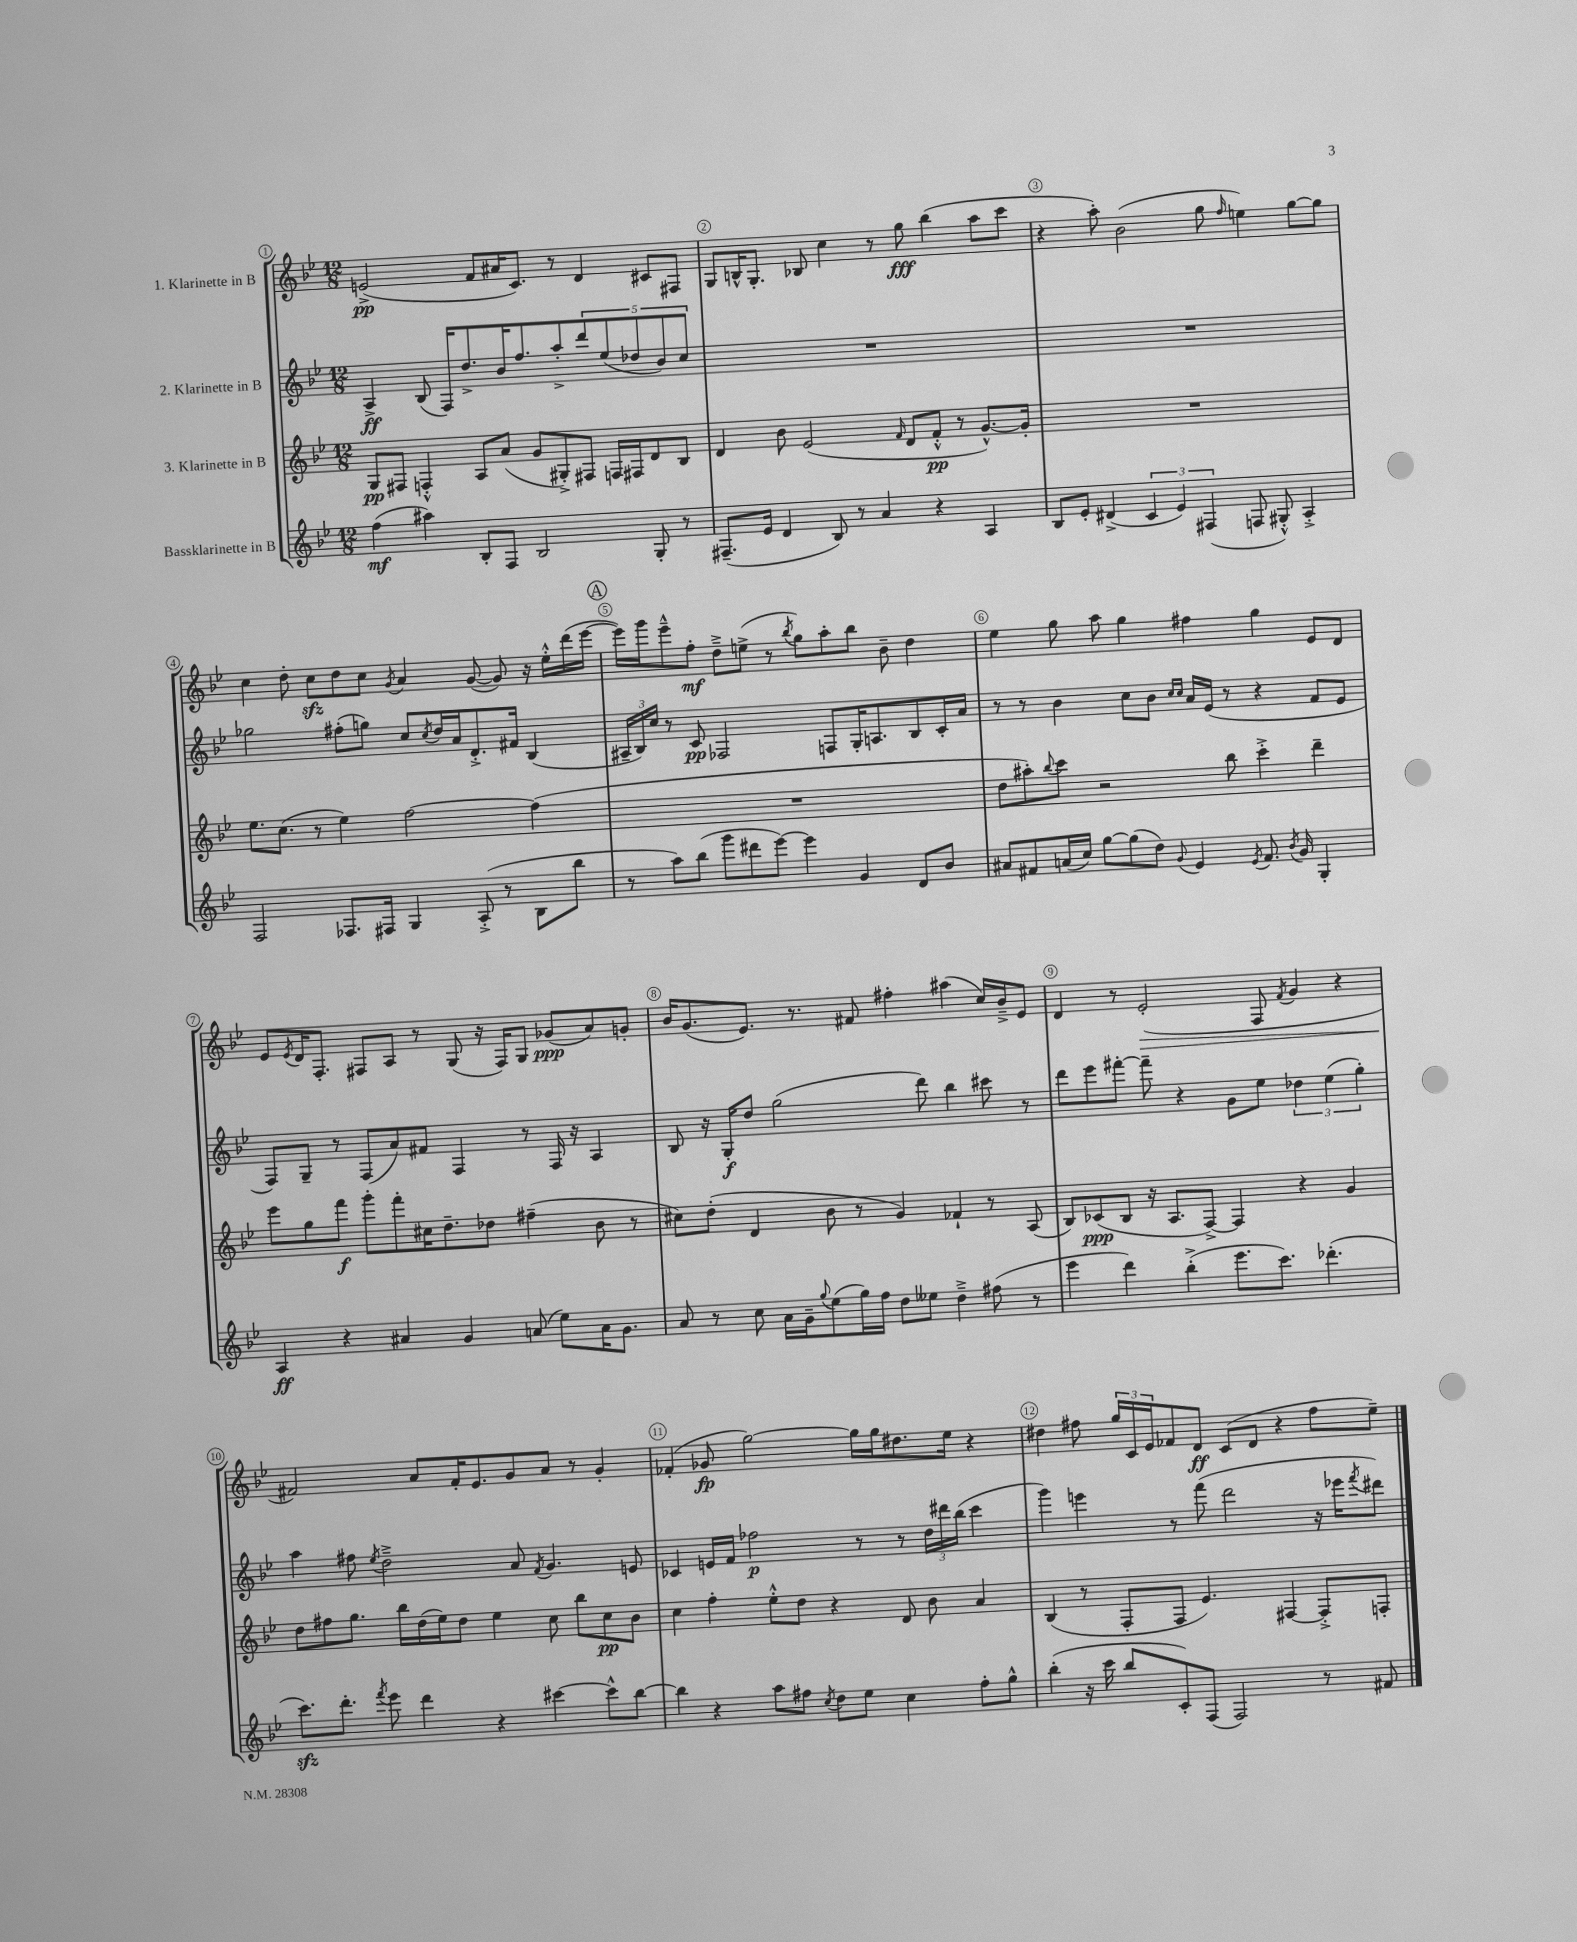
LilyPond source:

<<
\new StaffGroup <<
\new Staff = "s0" \with { instrumentName = "1. Klarinette in B" } {
    \clef treble \key bes \major \numericTimeSignature \time 12/8
    e'2->\pp( f'8 ais'16 c'8.) r8 d'4 cis'8 fis8 |
    g8 b16-^ g8.-. bes8 c''4 r8 g''8\fff bes''4( a''8 c'''8 |
    r4 a''8-.) bes'2( g''8 \grace { f''16 } e''4) g''8~ g''8 |
    c''4 d''8-. c''8\sfz d''8 c''8 \acciaccatura { g'8 } a'4 g'8~( g'8) r16 ees''16-.-^ d'''16( ees'''16~ |
    \mark \markup { \circle "A" } ees'''16) g'''16 ees'''8---^ f''8-.\mf d''8---> e''8->( r8 \acciaccatura { bes''8 } g''8) a''8-. bes''8 bes'8-- d''4 |
    ees''4 g''8 a''8 g''4 fis''4 g''4 ees'8 d'8 |
    ees'8 \acciaccatura { ees'8 } d'16 f8.-. fis8 a8 r8 g8( r16 fis16) g8 ges'8\ppp( a'8) g'8-. |
    bes'16 g'8.( ees'8.) r8. fis'8 fis''4-. ais''4( c''16) bes'16---> ees'8 |
    d'4 r8 ees'2-.\>( f8 \acciaccatura { f'8 } g'4 r4 |
    fis'2\!) a'8 fis'16-. ees'8. g'8 a'8 r8 g'4-. |
    fes'4-.( ges'8\fp g''2~) g''16 g''16 dis''8. ees''16 r4 |
    dis''4 fis''8 \tuplet 3/2 { g''16 c'16 ees'16 } fes'8 d'8\ff c'8( d'8 r4 fis''8 ees''8--) \bar "|." |
}
\new Staff = "s1" \with { instrumentName = "2. Klarinette in B" } {
    \clef treble \key bes \major \numericTimeSignature \time 12/8
    a4->\ff bes8( f16) d''8.-> bes'16 f''8. a''8-.-> \tuplet 5/4 { d'''8 ees''8( des''8 bes'8) c''8 } |
    R1. |
    R1. |
    ges''2 fis''8-.( g''8) c''8 \acciaccatura { c''8 } d''16 a'16 d'8.-.-> fis'16 bes4( |
    \mark \markup { \circle "A" } \tuplet 3/2 { ais16-- bes16) c''16 } r8 c'8\pp fes2 f8 g16-. a8. bes8 c'16-. a'16 |
    r8 r8 bes'4 c''8 bes'8 \grace { c''16 c''16 } a'16 ees'16( r8 r4 f'8 ees'8 |
    f8) g8-- r8 f8( a'8) fis'8 f4 r8 f16 r16 a4 |
    bes8 r16 g16-.\f d''8 g''2( d'''8) bes''4 cis'''8 r8 |
    d'''8 ees'''8 fis'''8~-. fis'''8-- r4 g'8 ees''8 \tuplet 3/2 { des''4 ees''4( g''4-.) } |
    a''4 fis''8 \acciaccatura { ees''8 } d''2---> a'8 \acciaccatura { f'8 } g'4. e'8 |
    ces'4 e'16 f'16 fes''2\p r8 r8 \tuplet 3/2 { d''16 dis'''16 bes''16( } c'''4 |
    g'''4) e'''4 r8 f'''8( d'''2 r16 ees'''16 \acciaccatura { f'''8 } dis'''8) \bar "|." |
}
\new Staff = "s2" \with { instrumentName = "3. Klarinette in B" } {
    \clef treble \key bes \major \numericTimeSignature \time 12/8
    g8\pp fis8 f4-.-^ a8 a'8( g'8 gis8-.->) fis8 f16 fis16 d'8 bes8 |
    d'4 bes'8 ees'2( \grace { f'16 } d'8 f'8-.-^\pp r8 g'8.~-^) g'16-. |
    R1. |
    ees''8. c''8.( r8 ees''4) f''2~ f''4( |
    \mark \markup { \circle "A" } R1. |
    d''8 ais''8-.) \appoggiatura { bes''8 } c'''8 r2 bes''8 c'''4-.-> d'''4-- |
    ees'''8 g''8 f'''8\f g'''8-. f'''8-. cis''16 d''8.-- des''8 fis''4--( bes'8 r8 |
    cis''8) d''8-.( d'4 bes'8 r8 g'4) fes'4-! r8 a8( |
    bes8) ces'8\ppp( bes8 r16 a8. f8~->) f4 r4 g'4 |
    d''8 fis''8 g''8. bes''16 d''16( ees''16) d''8 ees''4 c''8 bes''8 c''8\pp bes'8 |
    c''4 f''4-. ees''8-.-^ d''8 r4 d'8 bes'8 a'4 |
    bes4( r8 f8-. f8 ees'4.) fis4~ fis8-.-> f8-. \bar "|." |
}
\new Staff = "s3" \with { instrumentName = "Bassklarinette in B" } {
    \clef treble \key bes \major \numericTimeSignature \time 12/8
    f''4\mf( ais''4) bes8-. f8 bes2 g8-. r8 |
    fis8.--( ees'16 d'4 bes8) r8 a'4 r4 a4 |
    bes8 ees'8-. dis'4->( \tuplet 3/2 { c'4 ees'4) fis4( } f8 gis8-.-^) a4-.-> |
    f2 fes8. fis16 g4 a8-.->( r8 bes8 bes''8 |
    \mark \markup { \circle "A" } r8 a''8) bes''8( g'''8 dis'''8 ees'''8~) ees'''4 g'4 d'8 bes'8 |
    ais'8 fis'8 a'16( c''16) g''8~ g''8( d''8) \appoggiatura { g'8 } ees'4 \acciaccatura { ees'8 } fis'8. \acciaccatura { bes'8 } g'16 g4-. |
    a4\ff r4 ais'4 g'4 a'8( ees''8) a'16 g'8. |
    a'8 r8 c''8 a'16 g'16-- \appoggiatura { g''8 } ees''8( g''16) f''16 d''8 eeses''8 d''4---> fis''8( r8 |
    ees'''4 d'''4) bes''4-.->( ees'''8. c'''8.) des'''4.-.( |
    c'''8.\sfz) d'''8.-. \acciaccatura { f'''8 } ees'''8 d'''4 r4 cis'''4~ cis'''8-^ bes''8~ |
    bes''4 r4 a''8 fis''8 \acciaccatura { c''8 } d''8 ees''8 c''4 fis''8-. g''8-^ |
    bes''4-.( r16 c'''16 bes''8 c'8-.) f8( f2) r8 fis'8 \bar "|." |
}
>>
>>
\layout { \context { \Score \override BarNumber.break-visibility = ##(#f #t #t) barNumberVisibility = #all-bar-numbers-visible \override BarNumber.stencil = #(make-stencil-circler 0.1 0.3 ly:text-interface::print) } }
